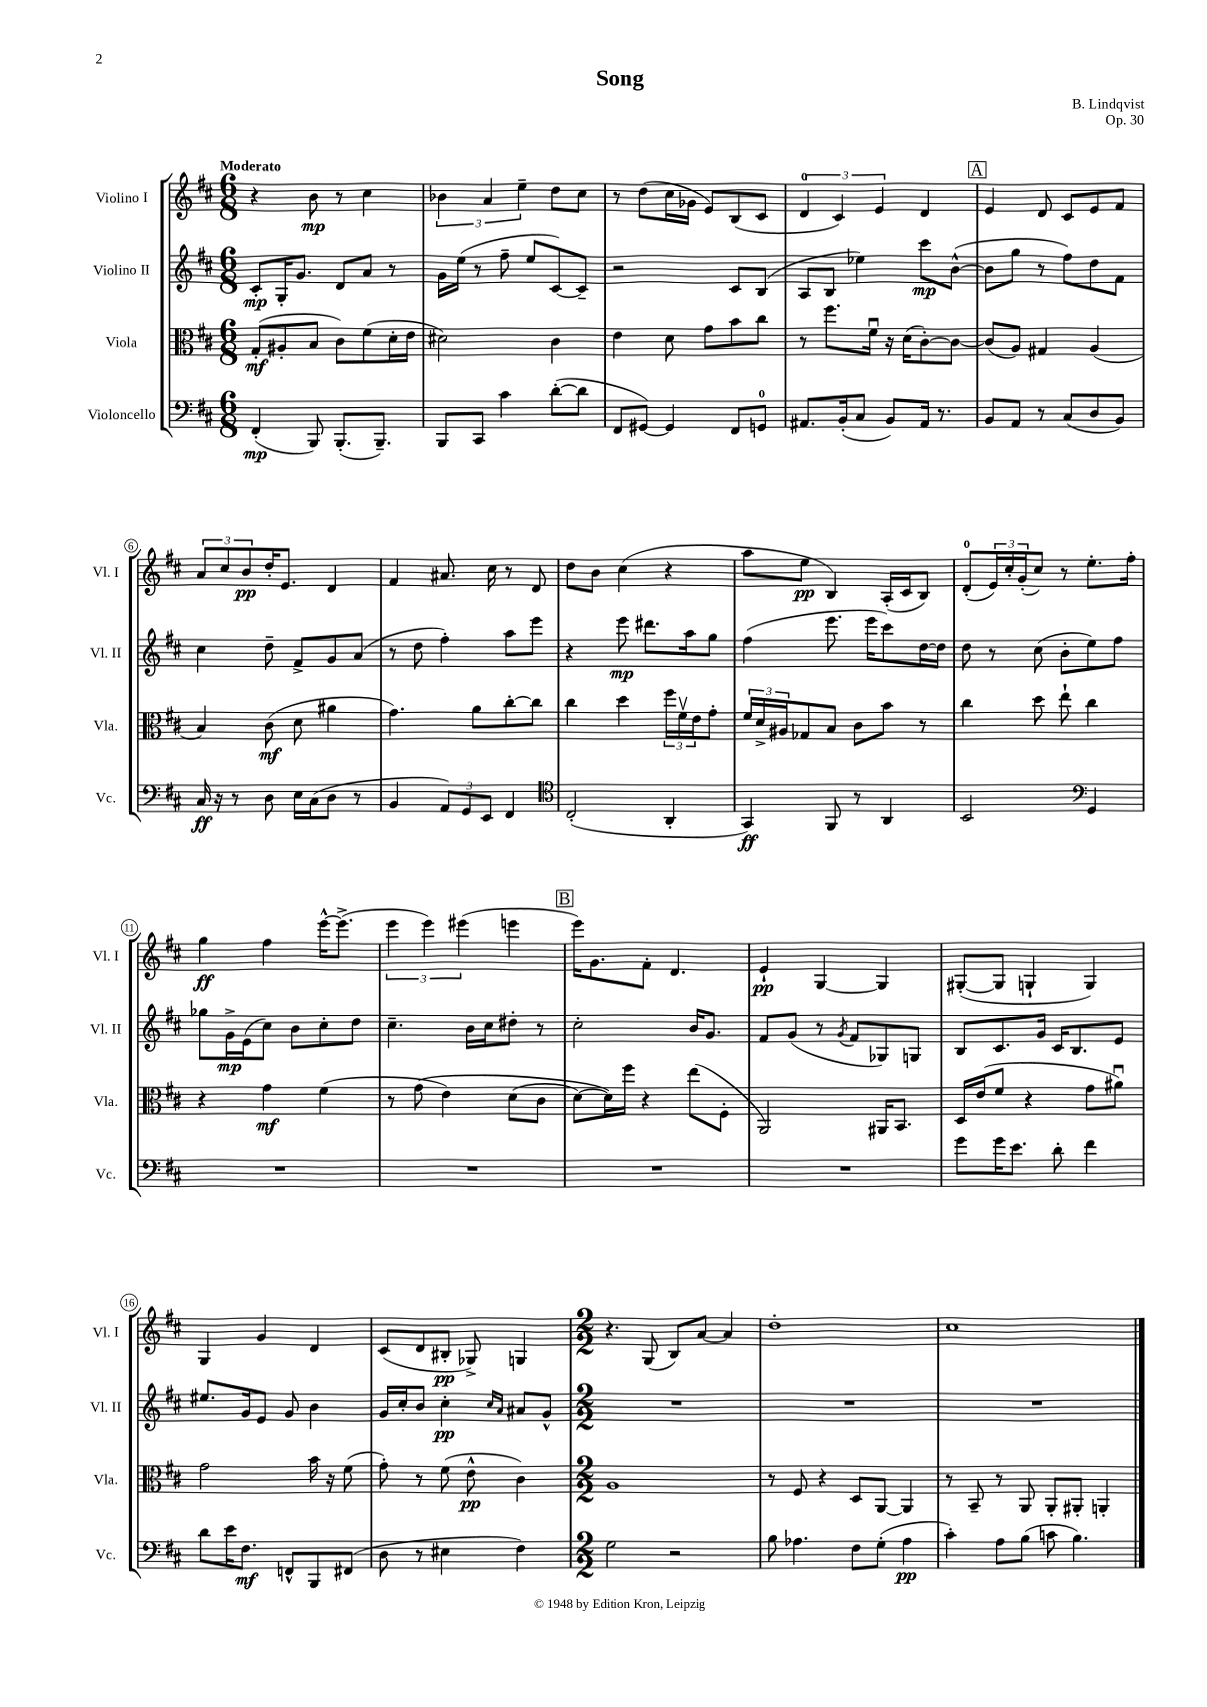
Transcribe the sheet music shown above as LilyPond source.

\header { title = "Song" composer = "B. Lindqvist" opus = "Op. 30" }
<<
\new StaffGroup <<
\new Staff = "s0" \with { instrumentName = "Violino I" shortInstrumentName = "Vl. I" } {
    \clef treble \key d \major \numericTimeSignature \time 6/8 \tempo "Moderato"
    r4 b'8\mp r8 cis''4 |
    \tuplet 3/2 { bes'4 a'4 e''4-- } d''8 cis''8 |
    r8 d''8( cis''16 ges'16 e'8) b8( cis'8 |
    \tuplet 3/2 { d'4-0 cis'4) e'4 } d'4 |
    \mark \markup { \box "A" } e'4 d'8 cis'8 e'8 fis'8 |
    \tuplet 3/2 { a'8 cis''8 b'8\pp } d''16-. e'8. d'4 |
    fis'4 ais'8. cis''16 r8 d'8 |
    d''8 b'8 cis''4( r4 |
    a''8 e''8\pp b4) a16-.( cis'16 b8) |
    d'8-0-.( \tuplet 3/2 { e'16) cis''16-. g'16-.( } cis''8) r8 e''8.-. fis''16-. |
    g''4\ff fis''4 e'''16~-^ e'''8.->( |
    \tuplet 3/2 { e'''4 e'''4) eis'''4( } e'''4 |
    \mark \markup { \box "B" } e'''16) g'8. fis'8-. d'4. |
    e'4-!\pp g4~ g4 |
    gis8~-.( gis8 g4-! g4) |
    g4 g'4 d'4 |
    cis'8( d'8 bis8-.\pp ges8->) g4 |
    \numericTimeSignature \time 2/2 r4. g8( b8) a'8~ a'4 |
    d''1-. |
    cis''1 \bar "|." |
}
\new Staff = "s1" \with { instrumentName = "Violino II" shortInstrumentName = "Vl. II" } {
    \clef treble \key d \major \numericTimeSignature \time 6/8
    cis'8-.\mp g16-. g'8. d'8 a'8 r8 |
    g'16 e''16( r8 fis''8-- e''8 cis'8~) cis'8-- |
    r2 cis'8 b8( |
    a8 b8 ees''4) cis'''8\mp b'8~-^( |
    \mark \markup { \box "A" } b'8 g''8 r8 fis''8) d''8 fis'8 |
    cis''4 d''8-- fis'8-> g'8 a'8( |
    r8 d''8 fis''4-.) a''8 e'''8 |
    r4 e'''8\mp dis'''8. a''16 g''8 |
    fis''4( e'''8. e'''16 cis'''8) d''16~ d''16 |
    d''8 r8 cis''8( b'8-. e''8) fis''8 |
    ges''8 g'16->\mp e'16( cis''8) b'8 cis''8-. d''8 |
    cis''4.-- b'16 cis''16 dis''8-. r8 |
    \mark \markup { \box "B" } cis''2-. b'16 g'8. |
    fis'8 g'8( r8 \acciaccatura { g'8 } fis'8 ges8) g8 |
    b8 cis'8. g'16 cis'16 b8. e'8 |
    eis''8. g'16 e'8 g'8 b'4 |
    g'16 cis''16-. b'8 cis''4-.\pp \grace { cis''16 a'16 } ais'8 g'8-^ |
    \numericTimeSignature \time 2/2 R1 |
    R1 |
    R1 \bar "|." |
}
\new Staff = "s2" \with { instrumentName = "Viola" shortInstrumentName = "Vla." } {
    \clef alto \key d \major \numericTimeSignature \time 6/8
    g8-.\mf( ais8-. b8 cis'8) fis'8( d'16-. e'16 |
    dis'2) cis'4 |
    e'4 d'8 g'8 b'8 cis''8 |
    r8 fis''8. fis'16\downbow r16 d'16( cis'8~-.) cis'8~ |
    \mark \markup { \box "A" } cis'8( a8) gis4 a4( |
    b4) cis'8\mf( d'8 ais'4 |
    g'4.) a'8 cis''8~-. cis''8 |
    cis''4 d''4 \tuplet 3/2 { fis''16 fis'16\upbow e'16 } g'8-. |
    \tuplet 3/2 { fis'16 d'16-> ais16 } ges8 b8 cis'8 b'8 r8 |
    cis''4 d''8 e''8-! cis''4 |
    r4 g'4\mf fis'4( |
    r8 g'8\( e'4) d'8( cis'8 |
    \mark \markup { \box "B" } d'8~) d'16\) fis''16 r4 e''8( fis8-. |
    a,2) ais,16 b,8. |
    d16 e'16( fis'8 r4 g'8 ais'8\downbow) |
    g'2 b'16 r16 fis'8( |
    g'8-.) r8 fis'8( e'8-^\pp cis'4) |
    \numericTimeSignature \time 2/2 a1 |
    r8 fis8 r4 d8 a,8~ a,4 |
    r8 b,8-- r8 a,8 a,8-. ais,8-. a,4-. \bar "|." |
}
\new Staff = "s3" \with { instrumentName = "Violoncello" shortInstrumentName = "Vc." } {
    \clef bass \key d \major \numericTimeSignature \time 6/8
    fis,4-.\mp( b,,8) b,,8.-.( b,,8.--) |
    b,,8 cis,8 cis'4 d'8~-.( d'8 |
    fis,8 gis,8~) gis,4 fis,8 g,8-0 |
    ais,8. b,16-.( cis8 b,8) ais,16 r8. |
    \mark \markup { \box "A" } b,8 a,8 r8 cis8( d8 b,8) |
    cis16\ff r16 r8 d8 e16 cis16( d8 r8 |
    b,4 \tuplet 3/2 { a,8) g,8 e,8 } fis,4 |
    \clef tenor cis2-.( a,4-. |
    g,4\ff) fis,8 r8 a,4 |
    b,2 \clef bass g,4 |
    R2. |
    R2. |
    \mark \markup { \box "B" } R2. |
    R2. |
    g'8 g'16 e'8. d'8-. fis'4 |
    d'8 e'16 fis8.\mf f,8-^ b,,8 fis,8( |
    d8 r8 eis4 fis4) |
    \numericTimeSignature \time 2/2 g2 r2 |
    b8 aes4. fis8 g8-.( aes4\pp |
    cis'4-.) a8 b8( c'8 b4.) \bar "|." |
}
>>
>>
\layout { \context { \Score \override BarNumber.stencil = #(make-stencil-circler 0.1 0.3 ly:text-interface::print) } }
